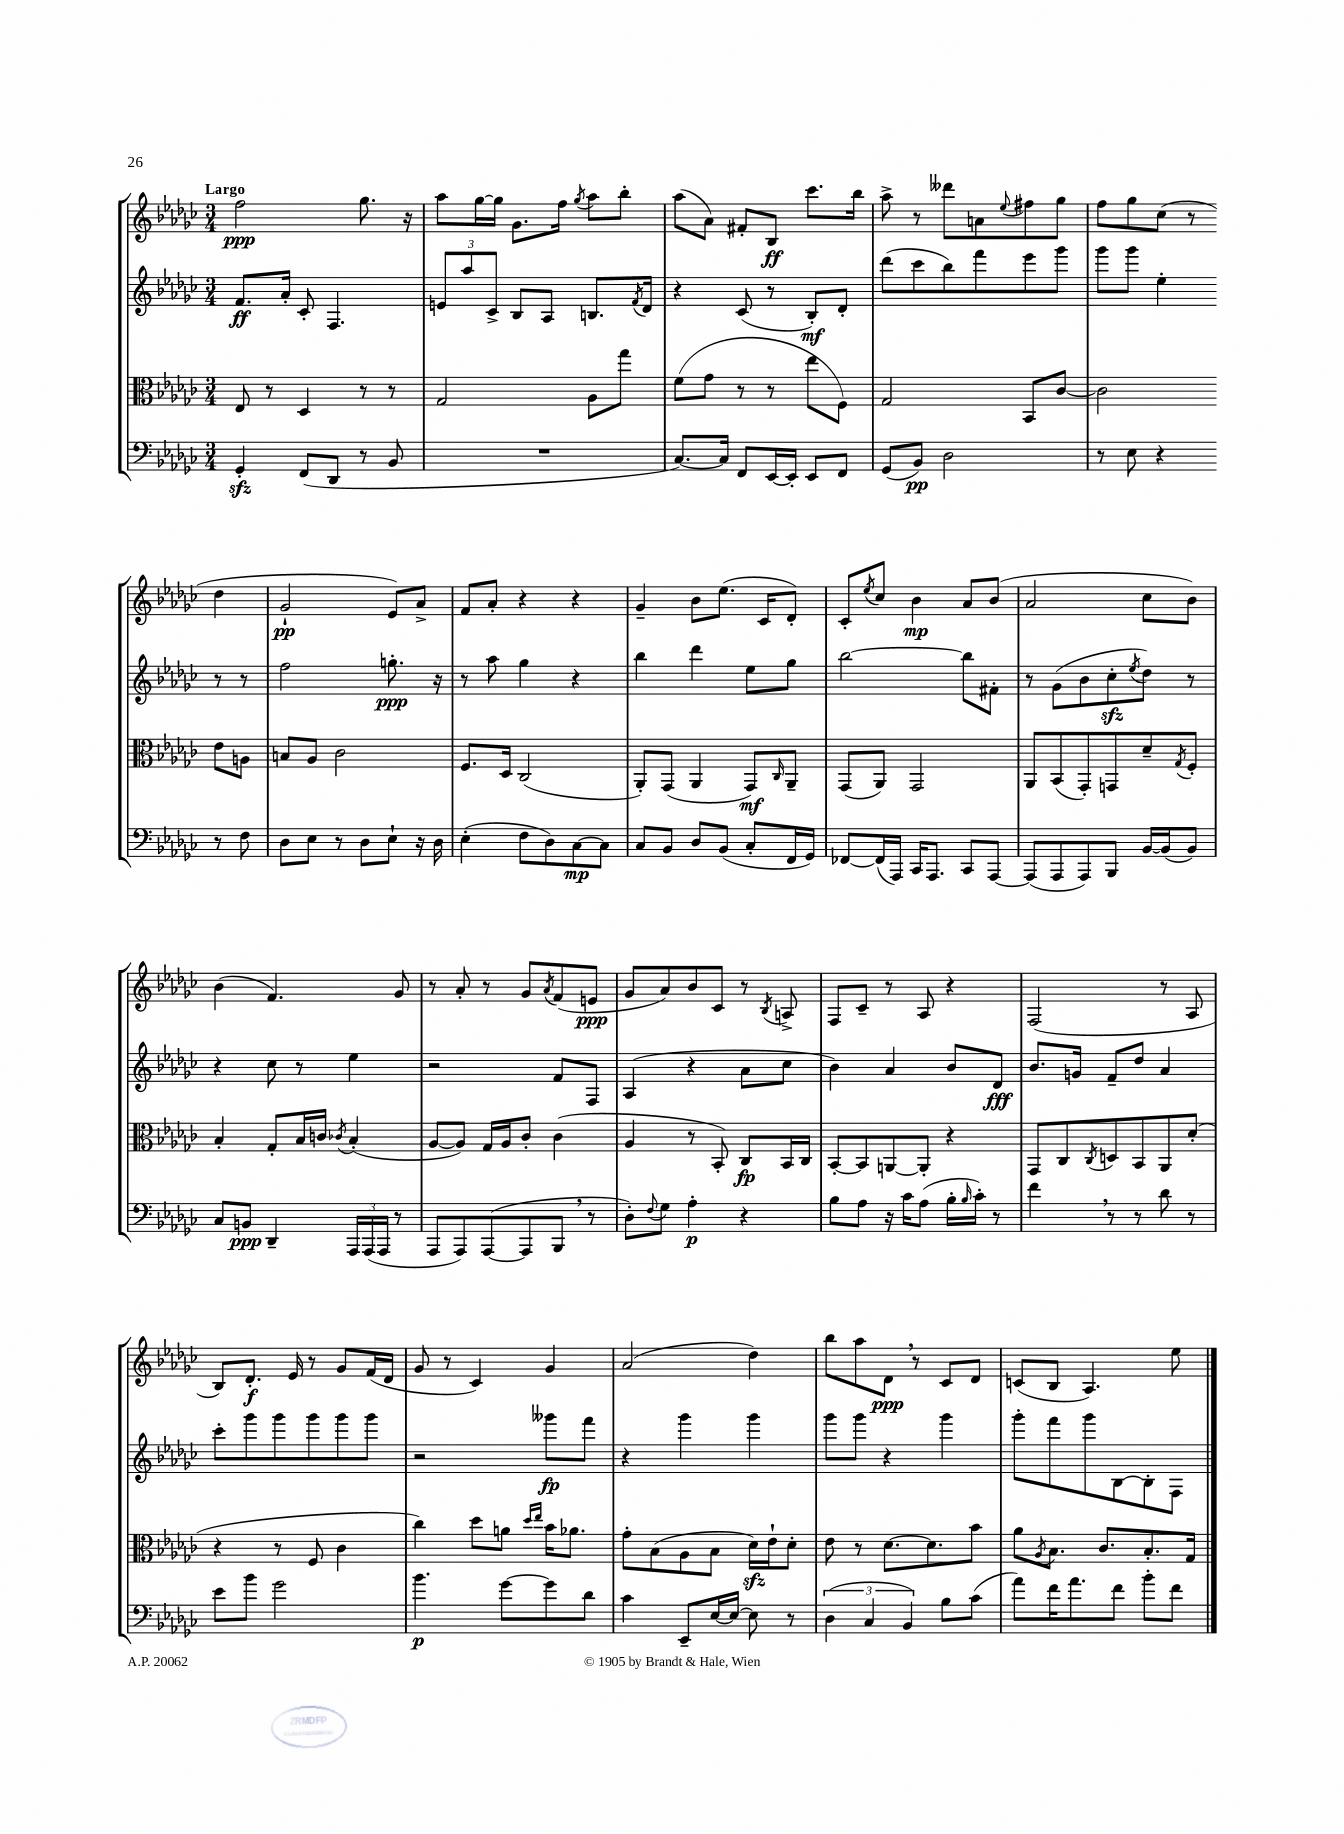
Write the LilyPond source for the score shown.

<<
\new StaffGroup <<
\new Staff = "s0" {
    \clef treble \key ges \major \numericTimeSignature \time 3/4 \tempo "Largo"
    f''2\ppp ges''8. r16 |
    aes''8 ges''16~ ges''16 ges'8. f''16 \acciaccatura { ges''8 } aes''8 bes''8-. |
    aes''8( aes'8) fis'8-. bes8\ff ces'''8. bes''16 |
    aes''8-> r8 deses'''8 a'8 \appoggiatura { ees''8 } fis''8 ges''8 |
    f''8 ges''8 ces''8( r8 des''4 |
    ges'2-!\pp ees'8) aes'8-> |
    f'8 aes'8-. r4 r4 |
    ges'4-- bes'8 ees''8.( ces'16 des'8-.) |
    ces'8-. \acciaccatura { ees''8 } ces''8 bes'4\mp aes'8 bes'8( |
    aes'2 ces''8 bes'8) |
    bes'4( f'4.) ges'8 |
    r8 aes'8-. r8 ges'8 \acciaccatura { aes'8 } f'8( e'8\ppp |
    ges'8 aes'8) bes'8 ces'8 r8 \acciaccatura { bes8 } a8-> |
    f8 ces'8-- r8 aes8 r4 |
    f2( r8 aes8 |
    bes8) des'8.-.\f ees'16 r8 ges'8 f'16( des'16 |
    ges'8 r8 ces'4) ges'4 |
    aes'2( des''4) |
    bes''8 aes''8 des'8\ppp \breathe r8 ces'8 des'8 |
    c'8( bes8 aes4.) ees''8 \bar "|." |
}
\new Staff = "s1" {
    \clef treble \key ges \major \numericTimeSignature \time 3/4
    f'8.\ff aes'16-. ces'8-. f4. |
    \tuplet 3/2 { e'8 aes''8 ces'8-> } bes8 aes8 b8. \acciaccatura { f'8 } des'16 |
    r4 ces'8( r8 bes8-.\mf) des'8-. |
    des'''8( ces'''8 bes''8) f'''8 ees'''8 ges'''8 |
    ges'''8 ges'''8 ees''4-. r8 r8 |
    f''2 g''8.-.\ppp r16 |
    r8 aes''8 ges''4 r4 |
    bes''4 des'''4 ees''8 ges''8 |
    bes''2~ bes''8 fis'8-. |
    r8 ges'8( bes'8 ces''8-.\sfz \acciaccatura { ees''8 } des''8) r8 |
    r4 ces''8 r8 ees''4 |
    r2 f'8 f8 |
    aes4( r4 aes'8 ces''8 |
    bes'4) aes'4 bes'8 des'8\fff |
    bes'8. g'16 f'8-- des''8 aes'4 |
    ces'''8-. ges'''8 ges'''8 ges'''8 ges'''8 ges'''8 |
    r2 geses'''8\fp f'''8 |
    r4 ges'''4 ges'''4 |
    ges'''8 ges'''8 r4 ges'''4 |
    ges'''8-. f'''8 ges'''8 bes8~ bes8-. f8 \bar "|." |
}
\new Staff = "s2" {
    \clef alto \key ges \major \numericTimeSignature \time 3/4
    ees8 r8 des4 r8 r8 |
    ges2 aes8 ges''8 |
    f'8( ges'8 r8 r8 ees''8 f8) |
    ges2 bes,8 ces'8~ |
    ces'2 ees'8 a8 |
    b8 aes8 ces'2 |
    f8. des16 ces2( |
    aes,8-.) ges,8( aes,4 ges,8\mf) \grace { ces16 } aes,8-- |
    ges,8( aes,8) ges,2 |
    aes,8 bes,8( ges,8-.) g,8 des'8-- \acciaccatura { ges8 } f8-. |
    bes4-. ges8-. bes16 c'16 \acciaccatura { ces'8 } bes4-.( |
    aes8~ aes8) ges16 aes16 ces'8-. ces'4( |
    aes4 r8 bes,8-.) ces8\fp bes,16 ces16 |
    bes,8~-. bes,8 a,8~ a,8-. r4 |
    ges,8 ces8 \acciaccatura { ces8 } d8 bes,8 aes,8 des'8-.( |
    r4 r8 f8 ces'4 |
    ces''4) des''8 a'8 \grace { des''16 ees''16 } bes'16 aes'8. |
    ges'8-. bes8( aes8 bes8 des'16\sfz) ees'16-! des'8-. |
    ees'8 r8 des'8.~ des'8. bes'8 |
    aes'8 \acciaccatura { aes8 } bes8. ces'8. bes8.-. ges16 \bar "|." |
}
\new Staff = "s3" {
    \clef bass \key ges \major \numericTimeSignature \time 3/4
    ges,4-.\sfz f,8( des,8 r8 bes,8 |
    R2. |
    ces8.~) ces16 f,8 ees,16~ ees,16-. ees,8 f,8 |
    ges,8( bes,8\pp) des2 |
    r8 ees8 r4 r8 f8 |
    des8 ees8 r8 des8 ees8-! r16 des16 |
    ees4-.( f8 des8) ces8~\mp ces8 |
    ces8 bes,8 des8 bes,8( ces8-. f,16 ges,16) |
    fes,8~ fes,16( aes,,16) ces,16 aes,,8. ces,8 aes,,8~ |
    aes,,8( aes,,8 aes,,8) bes,,8 bes,16~ bes,16( bes,8) |
    ces8 b,8\ppp des,4-- \tuplet 3/2 { aes,,16 aes,,16( aes,,16 } r8 |
    aes,,8 aes,,8) aes,,8~( aes,,8 bes,,8 \breathe r8 |
    des8-.) \appoggiatura { f8 } ges8 aes4-.\p r4 |
    bes8 aes8 r16 ces'16 aes8( bes16-. \grace { bes16 } ces'16-.) r8 |
    f'4 \breathe r8 r8 des'8 r8 |
    ees'8 bes'8 ges'2 |
    bes'4.\p ges'8~ ges'8 des'8 |
    ces'4 ees,8-- ees16~ ees16~ ees8 r8 |
    \tuplet 3/2 { des4( ces4 bes,4) } bes8 ces'8( |
    aes'8) f'16 aes'8. f'8 bes'8-. f'8 \bar "|." |
}
>>
>>
\layout { \context { \Score \remove "Bar_number_engraver" } }
